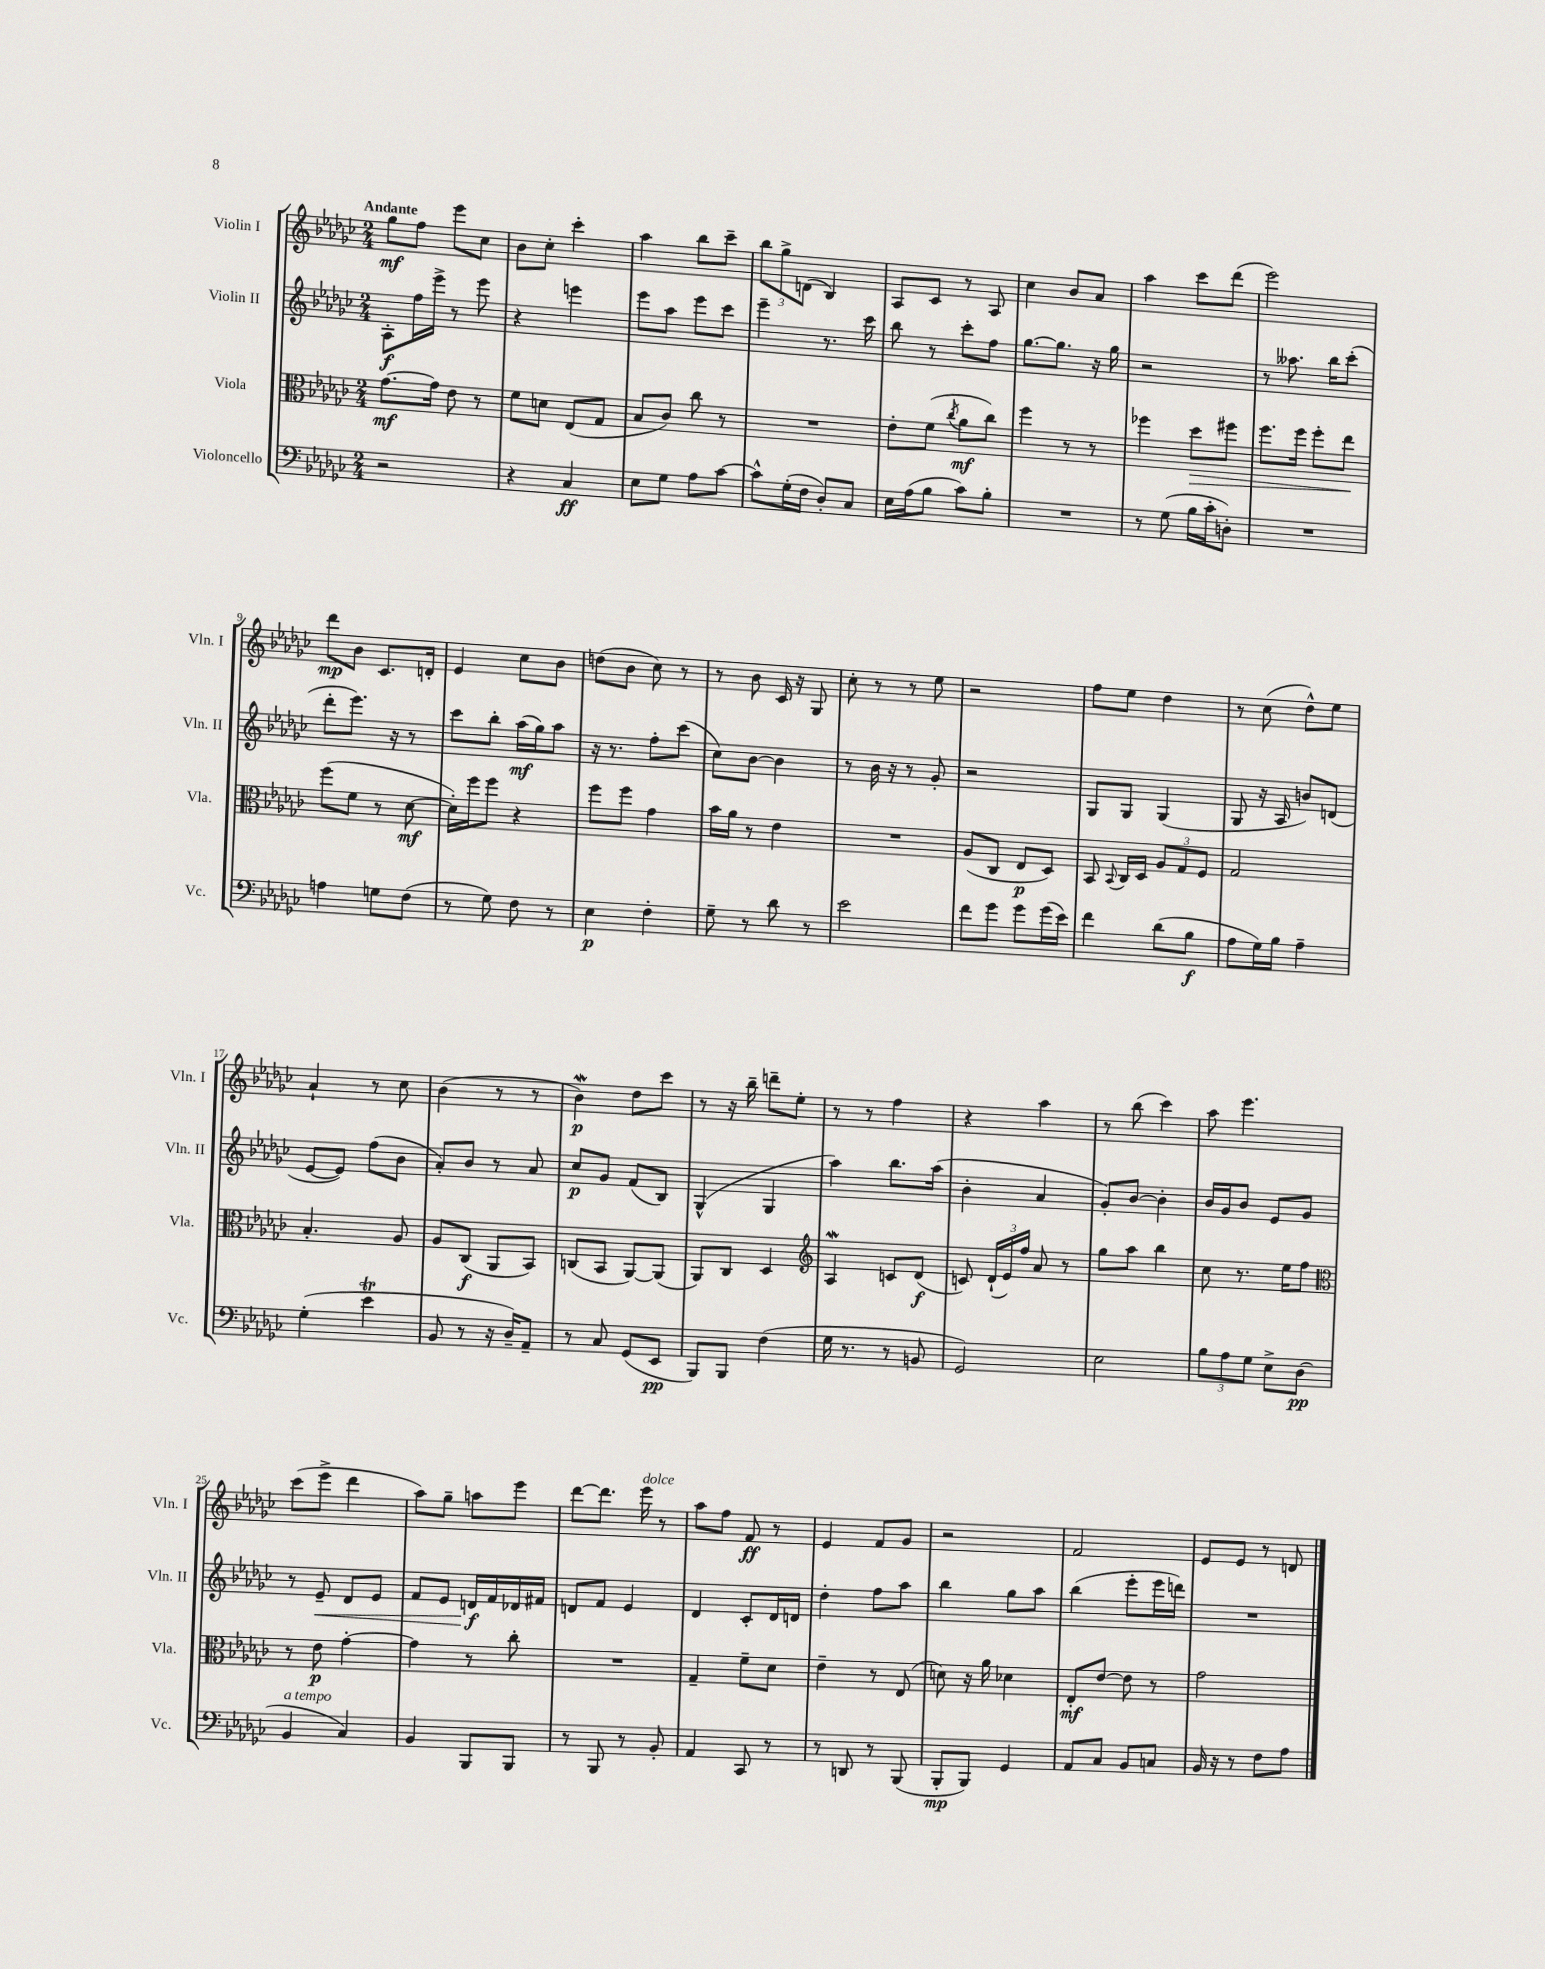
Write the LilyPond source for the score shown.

<<
\new StaffGroup <<
\new Staff = "s0" \with { instrumentName = "Violin I" shortInstrumentName = "Vln. I" } {
    \clef treble \key ges \major \numericTimeSignature \time 2/4 \tempo "Andante"
    \autoBeamOff ges''8[\mf f''8] ees'''8[ ces''8] |
    bes'8[ ces''8]-. ces'''4-. |
    aes''4 bes''8[ ces'''8]-- |
    \tuplet 3/2 { bes''8[ ges''8-> d'8]( } bes4) |
    aes8[ ces'8] r8 aes8 |
    ces''4 bes'8[ aes'8] |
    aes''4 ces'''8[ des'''8]( |
    ees'''2) |
    des'''8[\mp bes'8] ces'8.[ d'16]-. |
    ees'4 ces''8[ bes'8] |
    d''8[( bes'8] ces''8) r8 |
    r8 bes'8 ces'16 r16 ges8 |
    ces''8-. r8 r8 ees''8 |
    r2 |
    f''8[ ees''8] des''4 |
    r8 ces''8( des''8[-^) ees''8] |
    aes'4-! r8 ces''8 |
    bes'4( r8 r8 |
    bes'4\mordent\p) des''8[ ces'''8] |
    r8 r16 bes''16-- d'''8[-- ees''8]-. |
    r8 r8 f''4 |
    r4 aes''4 |
    r8 bes''8( ces'''4) |
    aes''8 ees'''4. |
    ces'''8[( ees'''8]-> des'''4 |
    aes''8[) ges''8]-- a''8[ ees'''8] |
    des'''8[~ des'''8.] ees'''16^\markup { \italic "dolce" } r8 |
    aes''8[ f''8] f'8\ff r8 |
    ees'4 f'8[ ges'8] |
    r2 |
    f'2 |
    ees'8[ ees'8] r8 d'8 \bar "|." |
}
\new Staff = "s1" \with { instrumentName = "Violin II" shortInstrumentName = "Vln. II" } {
    \clef treble \key ges \major \numericTimeSignature \time 2/4
    \autoBeamOff aes8[-.\f f''16 ees'''16]-> r8 ees'''8 |
    r4 e'''4 |
    ees'''8[ aes''8] ees'''8[ ces'''8] |
    ees'''4-- r8. ces'''16 |
    bes''8 r8 ces'''8[-. f''8] |
    ges''8.[~ ges''8.] r16 ges''16 |
    r2 |
    r8 aeses''8. bes''16[ ces'''8]-.( |
    des'''8[-. ees'''8.]) r16 r8 |
    ces'''8[ bes''8]-. aes''16[\mf( ges''16) aes''8] |
    r16 r8. f''8[-. ces'''8]( |
    ces''8[) bes'8]~ bes'4 |
    r8 bes'16 r16 r8 ges'8-. |
    r2 |
    ges8[ ges8] ges4( |
    ges8 r16 aes16 b'8[) d'8]( |
    ees'8[~ ees'8]) f''8[( bes'8] |
    aes'8[-.) bes'8] r8 aes'8 |
    ces''8[\p ges'8] f'8[( bes8]) |
    ges4-^( ges4 |
    aes''4) bes''8.[ aes''16]( |
    bes'4-. aes'4 |
    ges'8[-.) bes'8]~ bes'4-. |
    bes'16[ ges'16 bes'8] ees'8[ ges'8] |
    r8 ees'8--\< des'8[ ees'8] |
    f'8[ ees'8] d'16[\f\! f'16 des'16 fis'16] |
    d'8[ f'8] ees'4 |
    des'4 ces'8[-. des'16 d'16] |
    des''4-. f''8[ aes''8] |
    bes''4 ges''8[ aes''8] |
    bes''4( ees'''8[-. ees'''16 d'''16]) |
    R2 \bar "|." |
}
\new Staff = "s2" \with { instrumentName = "Viola" shortInstrumentName = "Vla." } {
    \clef alto \key ges \major \numericTimeSignature \time 2/4
    \autoBeamOff ges'8.[~\mf ges'16] ees'8 r8 |
    f'8[ d'8] ees8[( ges8] |
    bes8[ ces'8]) ces''8 r8 |
    R2 |
    ees'8[-. f'8]( \acciaccatura { ces''8 } aes'8[\mf ces''8]) |
    f''4 r8 r8 |
    fes''4 des''8[\> fis''8] |
    f''8.[ f''16] f''8[-. ees''8]\! |
    f''8[( f'8] r8 des'8~\mf |
    des'16[-.) f''16 f''8] r4 |
    f''8[ f''8] ges'4 |
    bes'16[ aes'16] r8 ees'4 |
    R2 |
    aes8[( ces8] ees8[\p des8]) |
    bes,8 \appoggiatura { bes,8 } ces16[ des16] \tuplet 3/2 { aes8[ ges8 f8] } |
    ges2 |
    bes4.-. aes8 |
    aes8[ ces8]\f( aes,8[ bes,8]) |
    c8[( bes,8] aes,8[~) aes,8]( |
    aes,8[) ces8] des4 |
    \clef treble aes4\mordent c'8[ des'8]\f( |
    c'8) \tuplet 3/2 { des'16[-!( ees'16) f''16] } aes'8 r8 |
    ges''8[ aes''8] bes''4 |
    ces''8 r8. ees''16[ f''8] |
    \clef alto r8 ees'8\p ges'4~-. |
    ges'4 r8 ces''8-. |
    R2 |
    ges4-- f'8[-- des'8] |
    ees'4-- r8 ees8( |
    d'8) r16 aes'16 des'4 |
    ees8[-.\mf ees'8]~ ees'8 r8 |
    ges'2 \bar "|." |
}
\new Staff = "s3" \with { instrumentName = "Violoncello" shortInstrumentName = "Vc." } {
    \clef bass \key ges \major \numericTimeSignature \time 2/4
    \autoBeamOff r2 |
    r4 ces4\ff |
    ees8[ ges8] aes8[ ces'8]~ |
    ces'8[-^ ges16-.( f16] des8[-.) ces8] |
    ees16[ aes16( bes8] ces'8[) bes8]-. |
    R2 |
    r8 ges8( bes16[ ces'16-. d8]-.) |
    R2 |
    a4 g8[ f8]( |
    r8 ges8) f8 r8 |
    ees4\p f4-. |
    ges8-- r8 des'8 r8 |
    ees'2 |
    f'8[ ges'8] ges'8[ ges'16( ees'16]) |
    f'4 des'8[( bes8]\f |
    aes8[ ges16) bes16] aes4-- |
    ges4-.( ees'4\trill |
    bes,8 r8 r16 des16[--) aes,8]-- |
    r8 ces8 ges,8[( ees,8]\pp |
    bes,,8[) bes,,8] f4( |
    ges16 r8. r8 b,8 |
    ges,2) |
    ees2 |
    \tuplet 3/2 { bes8[ aes8 ges8] } ees8[-> des8]\pp( |
    bes,4^\markup { \italic "a tempo" } ces4) |
    bes,4 bes,,8[ bes,,8] |
    r8 bes,,8 r8 bes,8-. |
    aes,4 ces,8 r8 |
    r8 d,8 r8 bes,,8( |
    bes,,8[-.\mp bes,,8]) ges,4 |
    aes,8[ ces8] bes,8[ c8] |
    bes,16 r16 r8 f8[ aes8] \bar "|." |
}
>>
>>
